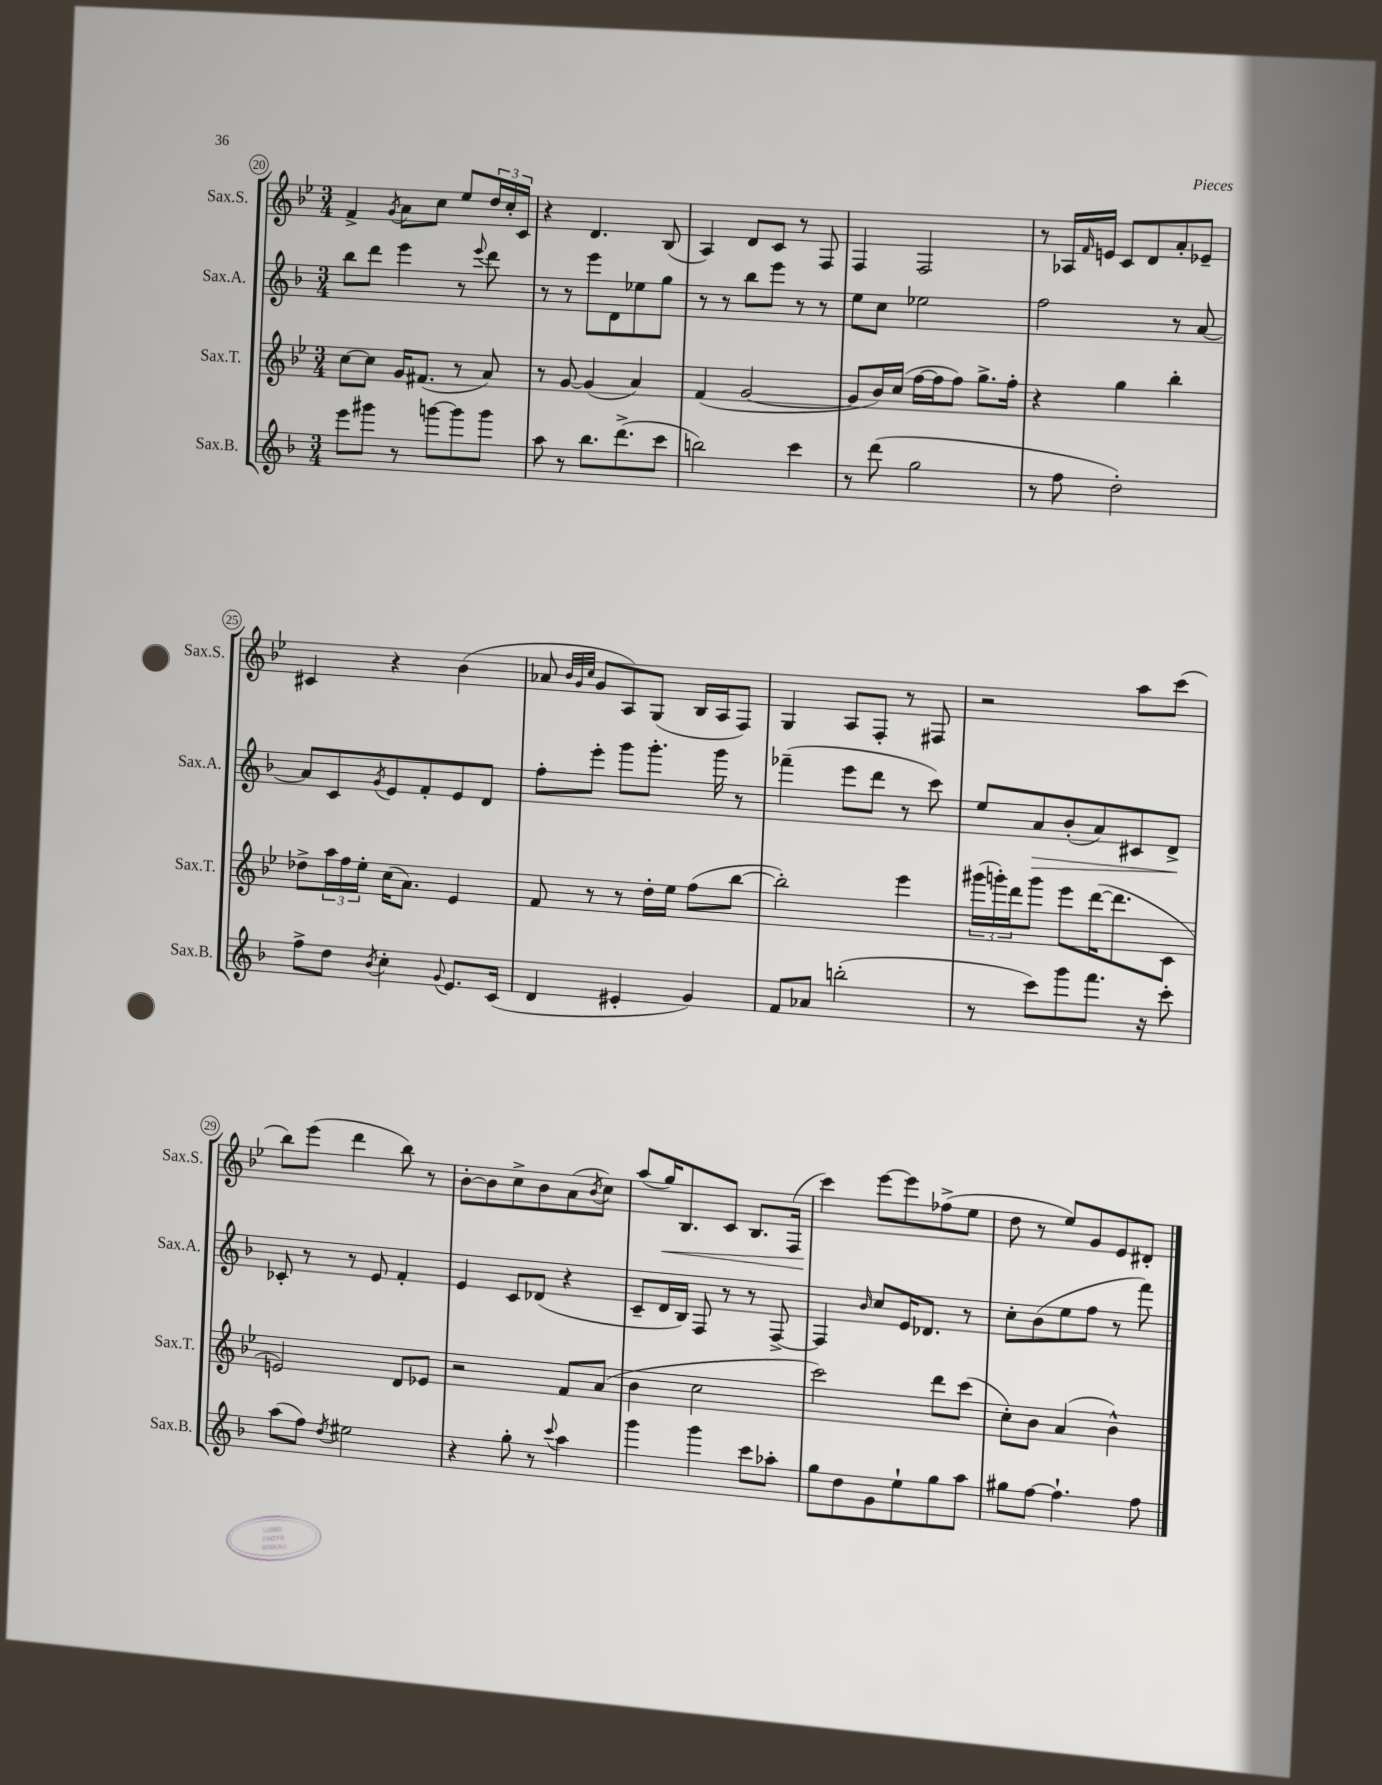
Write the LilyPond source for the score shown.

<<
\new StaffGroup <<
\new Staff = "s0" \with { instrumentName = "Sax.S." shortInstrumentName = "Sax.S." } {
    \clef treble \key bes \major \numericTimeSignature \time 3/4
    f'4-> \acciaccatura { g'8 } a'8 c''8 ees''8 \tuplet 3/2 { d''16 c''16-. c'16 } |
    r4 d'4. bes8( |
    a4) d'8 c'8 r8 f8 |
    f4 f2 |
    r8 aes16 \grace { f'16 } e'16 c'8 d'8 a'8-. ees'8-- |
    cis'4 r4 bes'4( |
    aes'8 \grace { bes'32 g'32 c''32 } g'8 a8) g8( bes16 a16 f8) |
    g4 a8 f8-. r8 fis8 |
    r2 a''8 c'''8( |
    bes''8) ees'''8( d'''4 bes''8) r8 |
    bes'8~-. bes'8 c''8-> bes'8 a'8( \acciaccatura { bes'8 } c''8) |
    a''8( g''16\<) bes8. c'8 bes8. f16( |
    c'''4\!) ees'''8~ ees'''8 fes''8->( ees''8 |
    d''8 r8 ees''8) g'8 ees'8 dis'8-. \bar "|." |
}
\new Staff = "s1" \with { instrumentName = "Sax.A." shortInstrumentName = "Sax.A." } {
    \clef treble \key f \major \numericTimeSignature \time 3/4
    bes''8 d'''8 e'''4 r8 \appoggiatura { e'''8 } d'''8 |
    r8 r8 e'''8 d'8 ees''8 g''8 |
    r8 r8 bes''8 e'''8 r8 r8 |
    e''8 c''8 ees''2 |
    f''2 r8 a'8~ |
    a'8 c'8 \acciaccatura { g'8 } e'8 f'8-. e'8 d'8 |
    f''8-. e'''8-. g'''8 g'''8.-. g'''16 r8 |
    fes'''4--( e'''8 d'''8 r8 c'''8) |
    e''8 a'8\> bes'8-.( a'8) cis'8 d'8->\! |
    ces'8-. r8 r8 e'8 f'4-. |
    e'4 c'8 des'8( r4 |
    c'8-- d'16 bes16) f8 r8 r8 f8~-> |
    f4 \grace { bes'16 } c''8 e'16 des'8. r8 |
    c''8-. bes'8( e''8 f''8 r8 f'''8) \bar "|." |
}
\new Staff = "s2" \with { instrumentName = "Sax.T." shortInstrumentName = "Sax.T." } {
    \clef treble \key bes \major \numericTimeSignature \time 3/4
    c''8~ c''8 g'16 fis'8.( r8 a'8) |
    r8 g'8~ g'4( a'4) |
    f'4( g'2~ |
    g'8 bes'16) c''16( f''16~ f''16 f''8) g''8.-> f''16-. |
    r4 g''4 bes''4-. |
    des''8-> \tuplet 3/2 { a''16 f''16 ees''16-. } c''16( a'8.) ees'4 |
    f'8 r8 r8 d''16-. ees''16 f''8( bes''8~ |
    bes''2-.) ees'''4 |
    \tuplet 3/2 { gis'''16( g'''16-.) d'''16 } g'''8 ees'''8 d'''16~( d'''8. c'8 |
    e'2) d'8 ees'8 |
    r2 f'8 a'8( |
    bes'4 c''2 |
    c'''2) d'''8 c'''8( |
    c''8-.) bes'8 a'4( bes'4-^) \bar "|." |
}
\new Staff = "s3" \with { instrumentName = "Sax.B." shortInstrumentName = "Sax.B." } {
    \clef treble \key f \major \numericTimeSignature \time 3/4
    e'''8 gis'''8 r8 g'''8~ g'''8 g'''8 |
    a''8 r8 bes''8. d'''8.->( c'''8 |
    b''2) c'''4 |
    r8 d'''8( g''2 |
    r8 f''8 d''2-.) |
    f''8-> d''8 \acciaccatura { bes'8 } c''4-. \appoggiatura { g'8 } e'8. c'16( |
    d'4 eis'4-. g'4) |
    f'8 aes'8 b''2-.( |
    r8 c'''8) g'''8 f'''8. r16 c'''8-. |
    a''8( f''8) \acciaccatura { d''8 } eis''2 |
    r4 g''8-. r8 \appoggiatura { c'''8 } a''4 |
    g'''4 g'''4 c'''8 aes''8-. |
    g''8 d''8 g'8 e''8-! g''8 a''8 |
    gis''8 f''8~ f''4.-! f''8 \bar "|." |
}
>>
>>
\layout { \context { \Score currentBarNumber = #20 \override BarNumber.stencil = #(make-stencil-circler 0.1 0.3 ly:text-interface::print) } }
